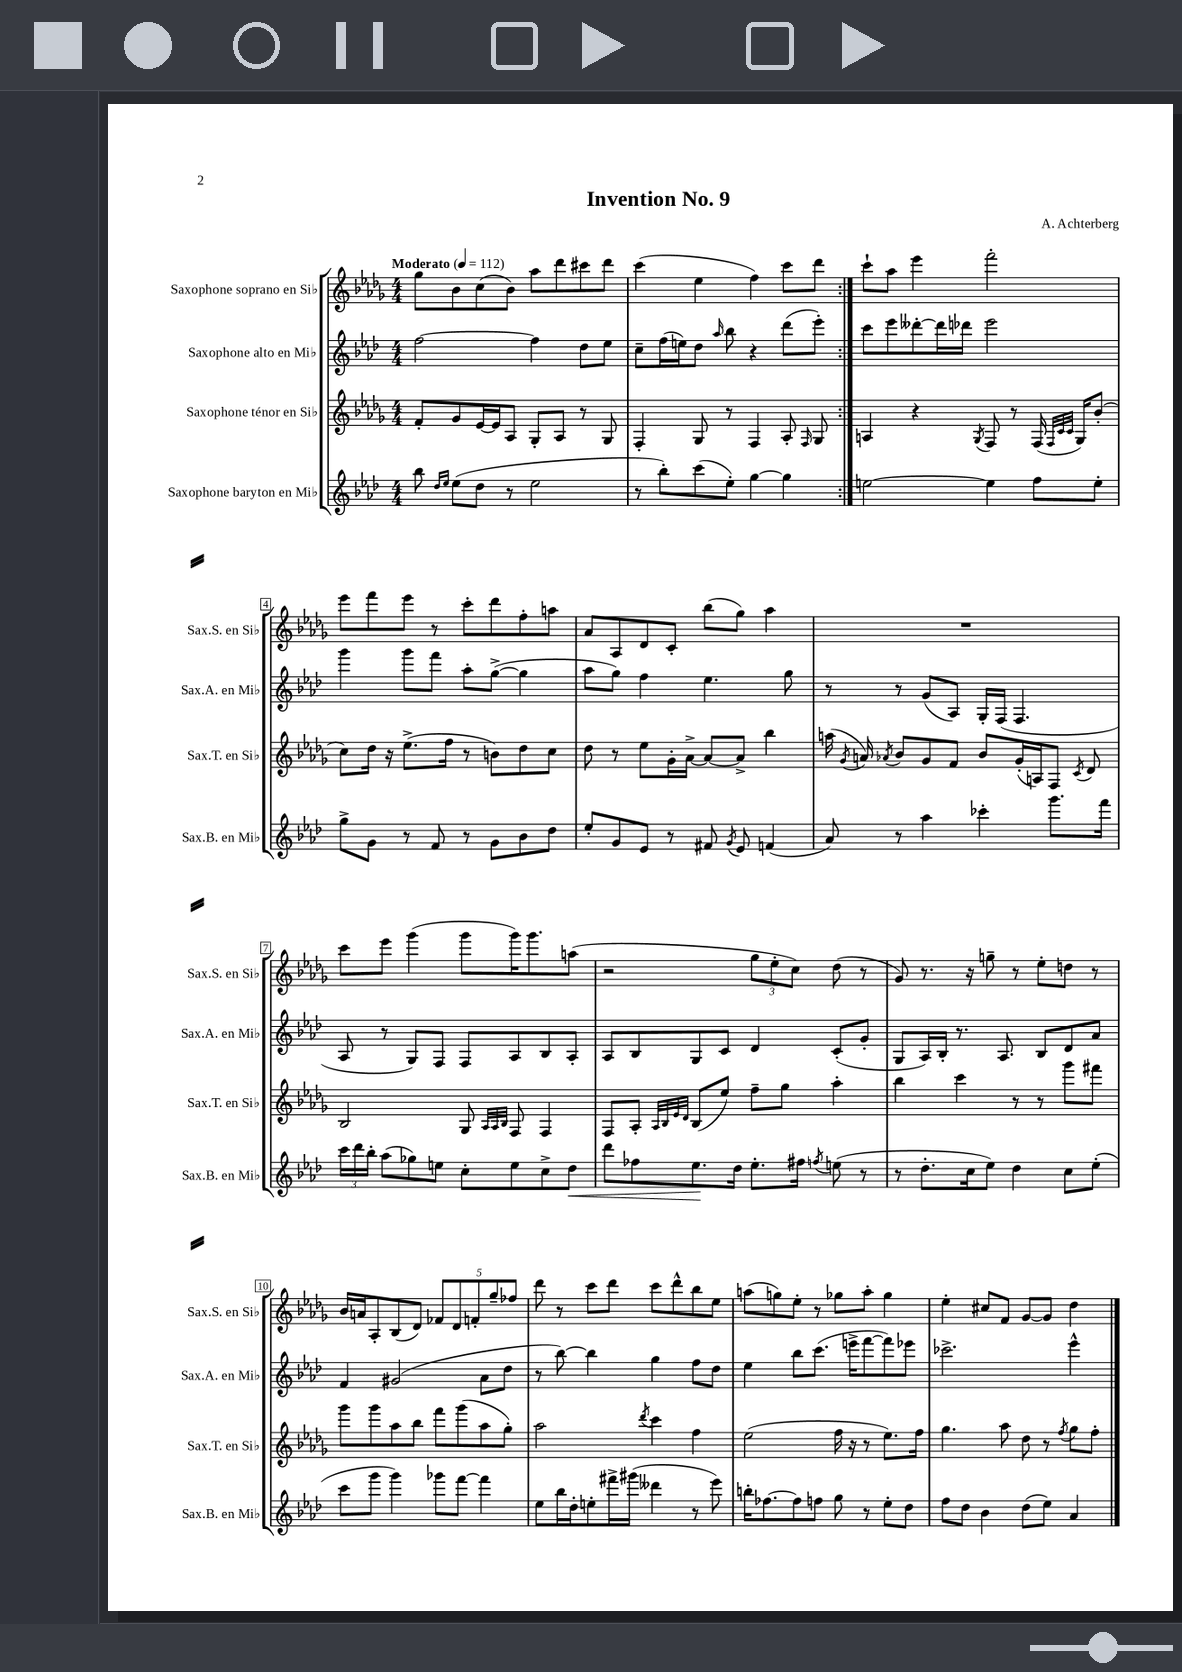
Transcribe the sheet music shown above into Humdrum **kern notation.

**kern	**dynam	**kern	**kern	**kern
*part4	*part4	*part3	*part2	*part1
*staff4	*staff4	*staff3	*staff2	*staff1
*I"Saxophone baryton en Mi♭	*	*I"Saxophone ténor en Si♭	*I"Saxophone alto en Mi♭	*I"Saxophone soprano en Si♭
*I'Sax.B. en Mi♭	*	*I'Sax.T. en Si♭	*I'Sax.A. en Mi♭	*I'Sax.S. en Si♭
*clefG2	*	*clefG2	*clefG2	*clefG2
*k[b-e-a-d-]	*	*k[b-e-a-d-g-]	*k[b-e-a-d-]	*k[b-e-a-d-g-]
*M4/4	*	*M4/4	*M4/4	*M4/4
*MM112	*	*MM112	*MM112	*MM112
=1	=1	=1	=1	=1
!	!	!	!	!LO:TX:a:B:t=Moderato
8bb-\	.	8f'/L	[2ff\	8gg-\L
16qqdd-/LL	.	.	.	.
16qqee-/JJ	.	.	.	.
(8ee-\L	.	8g-/	.	8b-\
8dd-\J	.	[16e-/L	.	(8cc\
.	.	16e-/J]	.	.
8r	.	8A-/J	.	8b-\J)
2ee-\	.	8G-'/L	4ff\]	8aa-\L
.	.	8A-/J	.	8ddd-\
.	.	8r	8dd-\L	8ccc#X\
.	.	8G-/	8ee-\J	8ddd-\J
=2	=2	=2	=2	=2
8r	.	4F'/	8cc~\L	(4ccc\
8bb-'\L)	.	.	(16ff\L	.
.	.	.	16een\J)	.
(8ccc\	.	8G-/	8dd-\J	4ee-\
.	.	.	16qqaa-/	.
8ee-'\J)	.	8r	8bb-\	.
[4gg\	.	4F/	4r	4ff\)
4gg\]	.	8A-'/	(8ddd-\L	8ccc\L
.	.	16qqF/	.	.
.	.	8G-/	8eee-'\J)	8ddd-\J
=3:|!	=3:|!	=3:|!	=3:|!	=3:|!
[2een\	.	4An/	8ccc\L	8ccc`\L
.	.	.	8eee-\	8aa-\J
.	.	4r	[8ddd--X'\	4eee-\
.	.	.	16ddd--\L]	.
.	.	.	16ddd-X\JJ	.
.	.	8qG-/	.	.
4ee\]	.	8F/	2eee-\	2fff'\
.	.	8r	.	.
8ff\L	.	(16F/	.	.
.	.	32qqF/LLL	.	.
.	.	32qqc/	.	.
.	.	32qqc/JJJ	.	.
.	.	16G-/KL)	.	.
8ee'\J	.	(8b-'/J	.	.
!!LO:LB:g=z
=4	=4	=4	=4	=4
8gg^\L	.	8cc\L)	4ggg\	8eee-\L
8g\J	.	16dd-\Jk	.	8fff\
.	.	16r	.	.
8r	.	(8.ee-^\L	8ggg\L	8eee-\J
8f/	.	.	8fff\J	8r
.	.	16ff\Jk	.	.
8r	.	8r	8aa-'\L	8ccc'\L
8g\L	.	8bn\L)	([8gg^\J	8ddd-\
8b-\	.	8dd-\	4gg\]	8ff'\
8dd-\J	.	8cc\J	.	8aan\J
=5	=5	=5	=5	=5
8ee-'/L	.	8dd-\	8aa-\L	8a-/L
8g/	.	8r	8gg\J)	8A-/
8e-/J	.	8ee-\L	4ff\	8d-/
8r	.	16g-'\L	.	8c'/J
.	.	[16a-^\JJ	.	.
8f#X/	.	8a-/L_	4.ee-\	(8bb-\L
8qg/	.	.	.	.
8e-/	.	8a-^/J]	.	8gg-\J)
(4fn/	.	4bb-\	.	4aa-\
.	.	.	8gg\	.
=6	=6	=6	=6	=6
8a-/)	.	(16aan\	8r	1r
.	.	8qg-/	.	.
.	.	16an/)	.	.
.	.	8qa-X/	.	.
8r	.	8b-/L	8r	.
4aa-\	.	8g-/	(8g/L	.
.	.	8f/J	8A-/J)	.
4ccc-X'\	.	8b-/L	16G'/LL	.
.	.	.	(16F/JJ	.
.	.	(16g-'/L	4.F/	.
.	.	16An/J)	.	.
8.ggg\L	.	8F/J	.	.
.	.	8qc/	.	.
.	.	8d-/	.	.
16fff\Jk	.	.	.	.
!!LO:LB:g=z
=7	=7	=7	=7	=7
24ccc\LL	.	2B-/	8A-/	8ccc\L
24ddd-\	.	.	.	.
24bb-'\JJ	.	.	.	.
(8aa-\L	.	.	8r	8eee-\J
8gg-X\)	.	.	8G/L)	(4ggg-\
8een\J	.	.	8F/J	.
8cc'\L	.	8G-/	8F/L	8ggg-\L
.	.	32qqA-/LLL	.	.
.	.	32qqA-/	.	.
.	.	32qqB-/JJJ	.	.
8ee\	.	8F/	8A-/	16ggg-\K)
.	.	.	.	8.ggg-\
8cc^\	.	4F/	8B-/	.
!	!LO:HP:b	!	!	!
8dd-\J	<	.	8A-'/J	(8aan\J
=8	=8	=8	=8	=8
8ddd-\L	.	8F/L	8A-/L	2r
8ff-X\	.	8A-'/J	8B-/	.
.	.	32qqA-/LLL	.	.
.	.	32qqB-/	.	.
.	.	32qqe-/	.	.
.	.	32qqd-/JJJ	.	.
8.ee-\	.	(8B-/L	8G/	.
.	.	8ee-/J)	8c/J	.
16dd-\Jk	[	.	.	.
8.ee-'\L	.	8ff~\L	4d-/	12gg-\L
.	.	.	.	12ee-'\
.	.	8gg-\J	.	.
.	.	.	.	12cc\J)
16ff#X\Jk	.	.	.	.
8qffn/	.	.	.	.
(8een\	.	4aa-'\	(8c'/L	(8dd-\
8r	.	.	8g'/J	8r
=9	=9	=9	=9	=9
8r	.	4bb-\	8G/L	8g-/)
8.dd-'\L	.	.	16A-/L)	8.r
.	.	.	16B-'/JJ	.
.	.	4ccc\	8.r	.
16cc\k	.	.	.	16r
8ee-\J)	.	.	.	8ggn~\
.	.	.	8.A-/	.
4dd-\	.	8r	.	8r
.	.	8r	8B-/L	8ee-'\L
8cc\L	.	8ggg-\L	8d-/	8ddn\J
(8ee-'\J	.	8fff#X\J	8a-/J	8r
!!LO:LB:g=z
=10	=10	=10	=10	=10
8ccc\L	.	8ggg-\L	4f/	16b-/LL
.	.	.	.	16an/J
8ggg\J	.	8ggg-\	.	8A-'/
4ggg\)	.	8aa-\	(2g#X/	(8B-/
.	.	8bb-\J	.	8d-/J)
8ggg-X\L	.	8fff\L	.	10f-X/L
.	.	.	.	10d-/
[8fff\J	.	(8ggg-\	.	.
.	.	.	.	10fn'/
4fff\]	.	8aa-\	8a-\L	.
.	.	.	.	10gg-~/
.	.	8gg-'\J)	8dd-\J	.
.	.	.	.	10ff-X/J
=11	=11	=11	=11	=11
8ee-\L	.	2aa-\	8r	8ddd-\
16bb-\L	.	.	[8bb-\)	8r
16dd-'\J	.	.	.	.
8een'\	.	.	4bb-\]	8ccc\L
16fff#X^\L	.	.	.	8ddd-\J
(16ggg#X\JJ	.	.	.	.
.	.	8qddd-/	.	.
4ddd--X\	.	4ccc\	4gg\	8ccc\L
.	.	.	.	8ddd-^^\
8r	.	4ff\	8ff\L	8bb-\
8eee-\)	.	.	8dd-\J	8ee-\J
=12	=12	=12	=12	=12
16bbn'\KL	.	(2ee-\	4ee-\	(8aan\L
[8.ff-X\	.	.	.	.
.	.	.	.	8ggn\)
8ff-\]	.	.	8bb-\L	8ee-'\J
8ffn\J	.	.	(8.ccc\J	8r
8gg\	.	16ff\	.	8gg-X\L
.	.	16r	16eeen^\KL	.
8r	.	8r	[8fff\	8aa'\J
8ee-'\L	.	8.ee-\L)	8fff\])	4gg-\
8dd-\J	.	.	8eee-X\J	.
.	.	16ff\Jk	.	.
=13	=13	=13	=13	=13
8ff\L	.	4.gg-\	2.ccc-X^\	4ee-'\
8dd-\J	.	.	.	.
4b-\	.	.	.	8cc#X/L
.	.	8aa-\	.	8f/J
(8dd-\L	.	8dd-\	.	[8g-/L
8ee-\J)	.	8r	.	8g-/J]
.	.	8qff/	.	.
4a-/	.	8gg-\L	4eee-^^\	4dd-\
.	.	8ff'\J	.	.
==	==	==	==	==
*-	*-	*-	*-	*-
